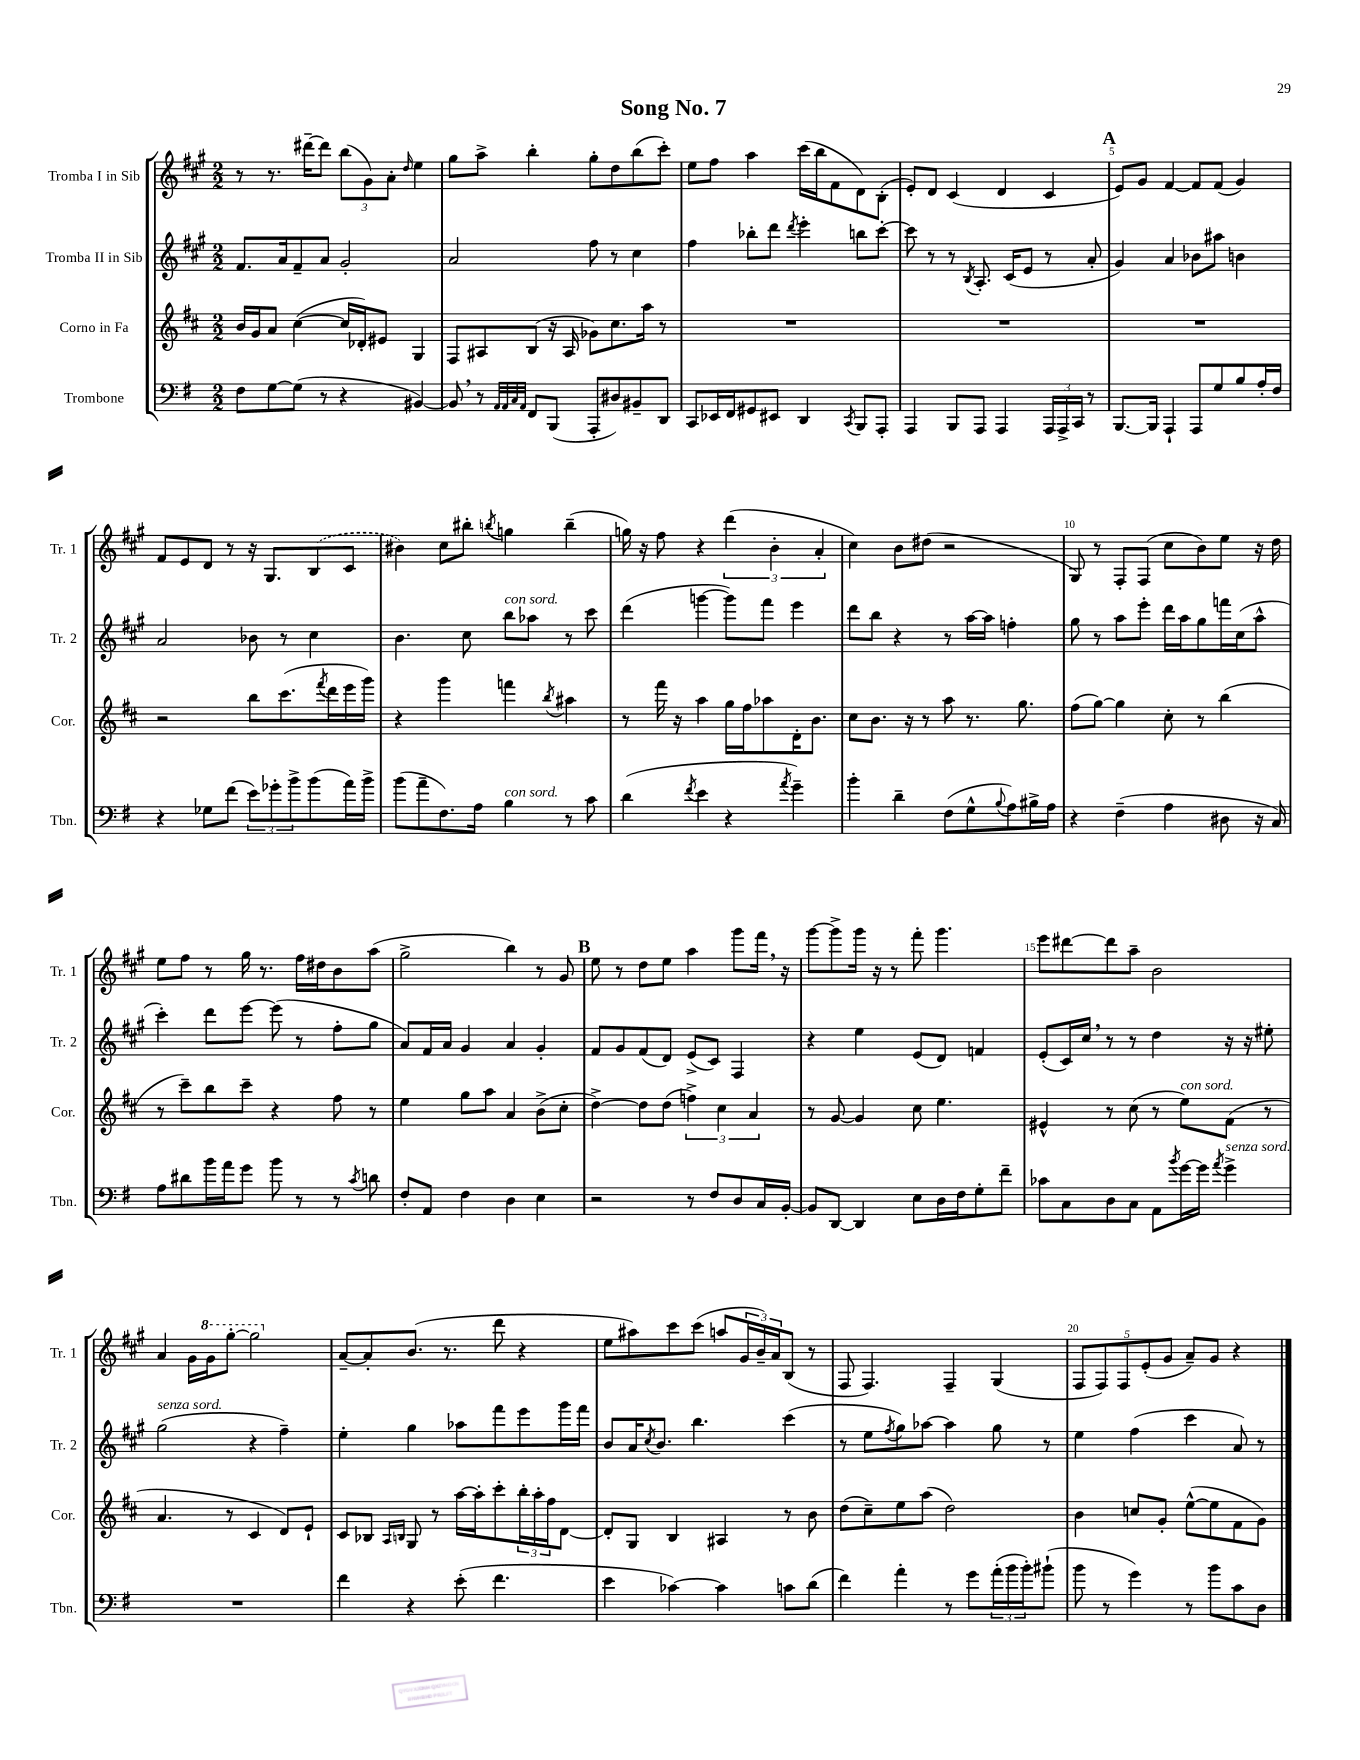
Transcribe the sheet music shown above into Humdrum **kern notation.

**kern	**kern	**kern	**kern
*part4	*part3	*part2	*part1
*staff4	*staff3	*staff2	*staff1
*I"Trombone	*I"Corno in Fa	*I"Tromba II in Sib	*I"Tromba I in Sib
*I'Tbn.	*I'Cor.	*I'Tr. 2	*I'Tr. 1
*clefF4	*clefG2	*clefG2	*clefG2
*k[f#]	*k[f#c#]	*k[f#c#g#]	*k[f#c#g#]
*M2/2	*M2/2	*M2/2	*M2/2
=1	=1	=1	=1
8F#\L	16b/LL	8.f#/L	8r
.	16g/J	.	.
[8G\	8a/J	.	8.r
.	.	16a/k	.
(8G\J]	([4cc#\	8f#~/	.
.	.	.	[16ddd#X~\KL
8r	.	8a/J	8ddd#\J]
4r	16cc#/LL]	2g#'/	(12bb\L
.	16d-X'/J)	.	.
.	.	.	12g#\)
.	8e#X/J	.	.
.	.	.	12a'\J
.	.	.	16qqdd/
[4BB#X/)	4G/	.	4ee\
=2	=2	=2	=2
8BB#,/]	8F#/L	2a/	8gg#\L
8r	8A#X/	.	8aa^\J
32qqAA/LLL	.	.	.
32qqAA/	.	.	.
32qqC/	.	.	.
32qqAA/JJJ	.	.	.
8FF#/L	(8B/J	.	4bb'\
(8BBB/J	16r	.	.
.	16A#/	.	.
8AAA'/L	8g-X\L)	8ff#\	8gg#'\L
8D#X/)	8.cc#\	8r	8dd\
8BB#X~/	.	4cc#\	(8bb\
.	16aa\Jk	.	.
8DD/J	8r	.	8ccc#'\J)
=3	=3	=3	=3
8CC/L	1r	4ff#\	8ee\L
16EE-X/L	.	.	8ff#\J
16FF#/J	.	.	.
8GG#X/	.	8bb-X'\L	4aa\
8EE#X/J	.	8ddd\J	.
.	.	8qddd/	.
4DD/	.	4eee'\	(16ccc#\LL
.	.	.	16bb\J
.	.	.	8f#\
8qCC/	.	.	.
8BBB/L	.	8bbn\L	8d\)
8AAA'/J	.	[8ccc#'\J	(8B'\J
=4	=4	=4	=4
4AAA/	1r	8ccc#\]	8e'/L)
.	.	8r	8d/J
8BBB/L	.	8r	(4c#/
.	.	8qB/	.
8AAA/J	.	8.A'/	.
4AAA/	.	.	4d/
.	.	(16c#/KL	.
.	.	8e/J	.
24AAA/LL	.	8r	4c#/
24AAA^/	.	.	.
24CC/JJ	.	.	.
8r	.	8a'/	.
!!LO:REH:place=s1:t=A
=5	=5	=5	=5
[8.BBB/L	1r	4g#/)	8e/L)
.	.	.	8g#/J
16BBB/Jk]	.	.	.
4AAA`/	.	4a/	[4f#/
8AAA/L	.	8b-X\L	8f#/L]
8G/	.	8aa#X\J	(8f#/J
8B/	.	4bn\	4g#/)
16A'/L	.	.	.
16F#/JJ	.	.	.
!!LO:LB:g=z
=6	=6	=6	=6
4r	2r	2a/	8f#/L
.	.	.	8e/
8G-X\L	.	.	8d/J
(8f#\J	.	.	8r
12e\L)	8bb\L	8b-X\	16r
.	.	.	8.G#/L
12g-X'\	.	.	.
.	(8.ccc#\	8r	.
12b^\	.	.	.
(8b\	.	4cc#\	(8B/
.	8qfff#/	.	.
.	16ddd\L	.	.
16a\L)	16eee\	.	8c#/J
16b^\JJ	16ggg\JJ)	.	.
=7	=7	=7	=7
(8b\L	4r	4.b\	4b#X\)
8a~\	.	.	.
8.F#\)	4ggg\	.	8cc#\L
.	.	8cc#\	8bb#X'\J
16A\Jk	.	.	.
.	.	.	8qbbn/
!	!	!LO:TX:a:i:t=con sord.	!
!LO:TX:a:i:t=con sord.	!	!	!
4B\	4fffn\	8bb\L	4ggn\
.	.	8aa-X\J	.
.	8qbb/	.	.
8r	4aa#X\	8r	(4bb~\
8c\	.	8ccc#\	.
=8	=8	=8	=8
(4d\	8r	(4ddd\	16ggn\)
.	.	.	16r
.	16fff#\	.	8ff#\
.	16r	.	.
8qf#/	.	.	.
4e\	4aa\	[4gggn\	4r
4r	16gg\LL	8ggg\L])	(6ddd\
.	16ff#\J	.	.
.	8aa-X\	8fff#\J	.
.	.	.	6b'\
8qa/	.	.	.
4g~\)	16d'\K	4eee\	.
.	8.b\J	.	.
.	.	.	6a'/
=9	=9	=9	=9
4b'\	8cc#\L	8ddd\L	4cc#\)
.	8.b\J	8bb\J	.
4d~\	.	4r	8b\L
.	16r	.	.
.	8r	.	(8dd#X\J
(8F#\L	8aa\	8r	2r
8G^^\	8.r	[16aa\LL	.
.	.	16aa\JJ]	.
8qqB/	.	.	.
8A\)	.	4ffn'\	.
.	8.gg\	.	.
16B#X^\L	.	.	.
16A\JJ	.	.	.
=10	=10	=10	=10
4r	(8ff#\L	8gg#\	8G#/)
.	[8gg\J)	8r	8r
(4F#~\	4gg\]	8aa\L	8F#'/L
.	.	8eee'\J	(8F#/J
4A\	8cc#'\	16ddd\LL	8cc#\L
.	.	16aa\J	.
.	8r	8gg#\	8b\)
8D#X\	(4bb\	16fffn\L	8ee\J
.	.	(16cc#\J	.
16r	.	8aa^^\J	16r
16C/)	.	.	16dd\
!!LO:LB:g=z
=11	=11	=11	=11
8A\L	8r	4ccc#'\)	8ee\L
8d#X\	8ccc#~\L)	.	8ff#\J
16b\L	8bb\	8ddd\L	8r
16a\J	.	.	.
8g\J	8ccc#~\J	[8eee\J	16gg#\
.	.	.	8.r
8b\	4r	(8eee\]	.
8r	.	8r	16ff#\LL
.	.	.	16dd#X\J
8r	8ff#\	8ff#'\L	8b\
8qc/	.	.	.
8dn\	8r	8gg#\J	(8aa\J
=12	=12	=12	=12
8F#'/L	4ee\	8a/L)	2gg#^\
8AA/J	.	16f#/L	.
.	.	16a/JJ	.
4F#\	8gg\L	4g#/	.
.	8aa\J	.	.
4D\	4a/	4a/	4bb\)
4E\	(8b^\L	4g#'/	8r
.	8cc#'\J	.	8g#/
!!LO:REH:place=s1:t=B
=13	=13	=13	=13
2r	[4dd^\)	8f#/L	8ee\
.	.	8g#/	8r
.	8dd\L]	(8f#/	8dd\L
.	(8dd\J	8d/J)	8ee\J
8r	6ffn^\)	(8e^/L	4aa\
8F#/L	.	8c#/J)	.
.	6cc#\	.	.
8D/	.	4F#/	8ggg#\L
.	6a/	.	.
16C/L	.	.	16fff#,\Jk
[16BB'/JJ	.	.	16r
=14	=14	=14	=14
8BB/L]	8r	4r	[8ggg#\L
[8DD/J	[8g/	.	8ggg#^\]
4DD/]	4g/]	4ee\	16ggg#\Jk
.	.	.	16r
.	.	.	8r
8E\L	8cc#\	(8e/L	8fff#'\
16D\L	4.ee\	8d/J)	4.ggg#\
16F#\J	.	.	.
8G'\	.	4fn/	.
8f#~\J	.	.	.
=15	=15	=15	=15
8c-X\L	4e#X^^/	(8e'/L	8eee\L
8C\	.	16c#/L)	[8ddd#X\
.	.	16cc#,/JJ	.
8D\	8r	8r	8ddd#\]
8C\J	(8cc#\	8r	8aa~\J
8AA\L	8r	4dd\	2b\
8qb/	.	.	.
!	!LO:TX:a:i:t=con sord.	!	!
[16g\L	8ee\L)	.	.
16g\JJ]	.	.	.
8qa/	.	.	.
!LO:TX:a:i:t=senza sord.	!	!	!
4g^\	(8f#\J	16r	.
.	.	16r	.
.	8r	8ee#X'\	.
!!LO:LB:g=z
=16	=16	=16	=16
!	!	!LO:TX:a:i:t=senza sord.	!
1r	4.a/	(2gg#\	4a/
.	.	.	16g#\LL
*	*	*	*8va
.	.	.	16gg#\J
.	8r	.	[8ggg#'\J
.	4c#/	4r	2ggg#\]
.	8d/L)	4ff#~\)	.
.	8e`/J	.	.
=17	=17	=17	=17
*	*	*	*X8va
4f#\	8c#/L	4ee'\	[8a~/L
.	8B-X/J	.	8a'/]
.	16qqA/LL	.	.
.	16qqBn/JJ	.	.
4r	8G/	4gg#\	(8.b/J
.	8r	.	.
.	.	.	8.r
(8e'\	[16aa\LL	8aa-X\L	.
.	16aa'\J]	.	.
4.f#\	8ccc#'\	8fff#\	8ddd\
.	24bb'\L	8eee\	4r
.	24aa'\	.	.
.	24ff#\J	.	.
.	[8d\J	16ggg#\L	.
.	.	16fff#\JJ	.
=18	=18	=18	=18
4e\	8d'/L]	8b/L	8ee\L
.	8G/J	16a/K	8aa#X\)
.	.	8qcc#/	.
.	.	8.b/J	.
[4c-X\)	4B/	.	8ccc#\
.	.	4.bb\	(8ccc#\J
4c-\]	4A#X/	.	8aan/L
.	.	.	24g#/L
.	.	.	24b~/)
.	.	.	24a/J
8cn\L	8r	(4ccc#\	(8B/J
(8d\J	8b\	.	8r
=19	=19	=19	=19
4f#\)	(8dd\L	8r	8F#/
.	8cc#~\)	8ee\L	4.F#/)
.	.	8qff#/	.
4a'\	8ee\	8gg#\)	.
.	(8aa\J	[8aa-X\J	.
8r	2dd\)	4aa-\]	4F#~/
8g\L	.	.	.
(24a'\L	.	8gg#\	(4G#/
24b\	.	.	.
24b'\J)	.	.	.
(8b#X`\J	.	8r	.
=20	=20	=20	=20
8b\	4b\	4ee\	10F#/L
.	.	.	10F#/)
8r	.	.	.
.	.	.	10F#/
4g\)	8ccn/L	(4ff#\	.
.	.	.	(10e'/
.	8g'/J	.	.
.	.	.	10g#/J
8r	([8ee^^\L	4ccc#\	8a~/L)
8b\L	8ee\]	.	8g#/J
8c\	8f#\	8a/)	4r
8D\J	8g\J)	8r	.
==	==	==	==
*-	*-	*-	*-
